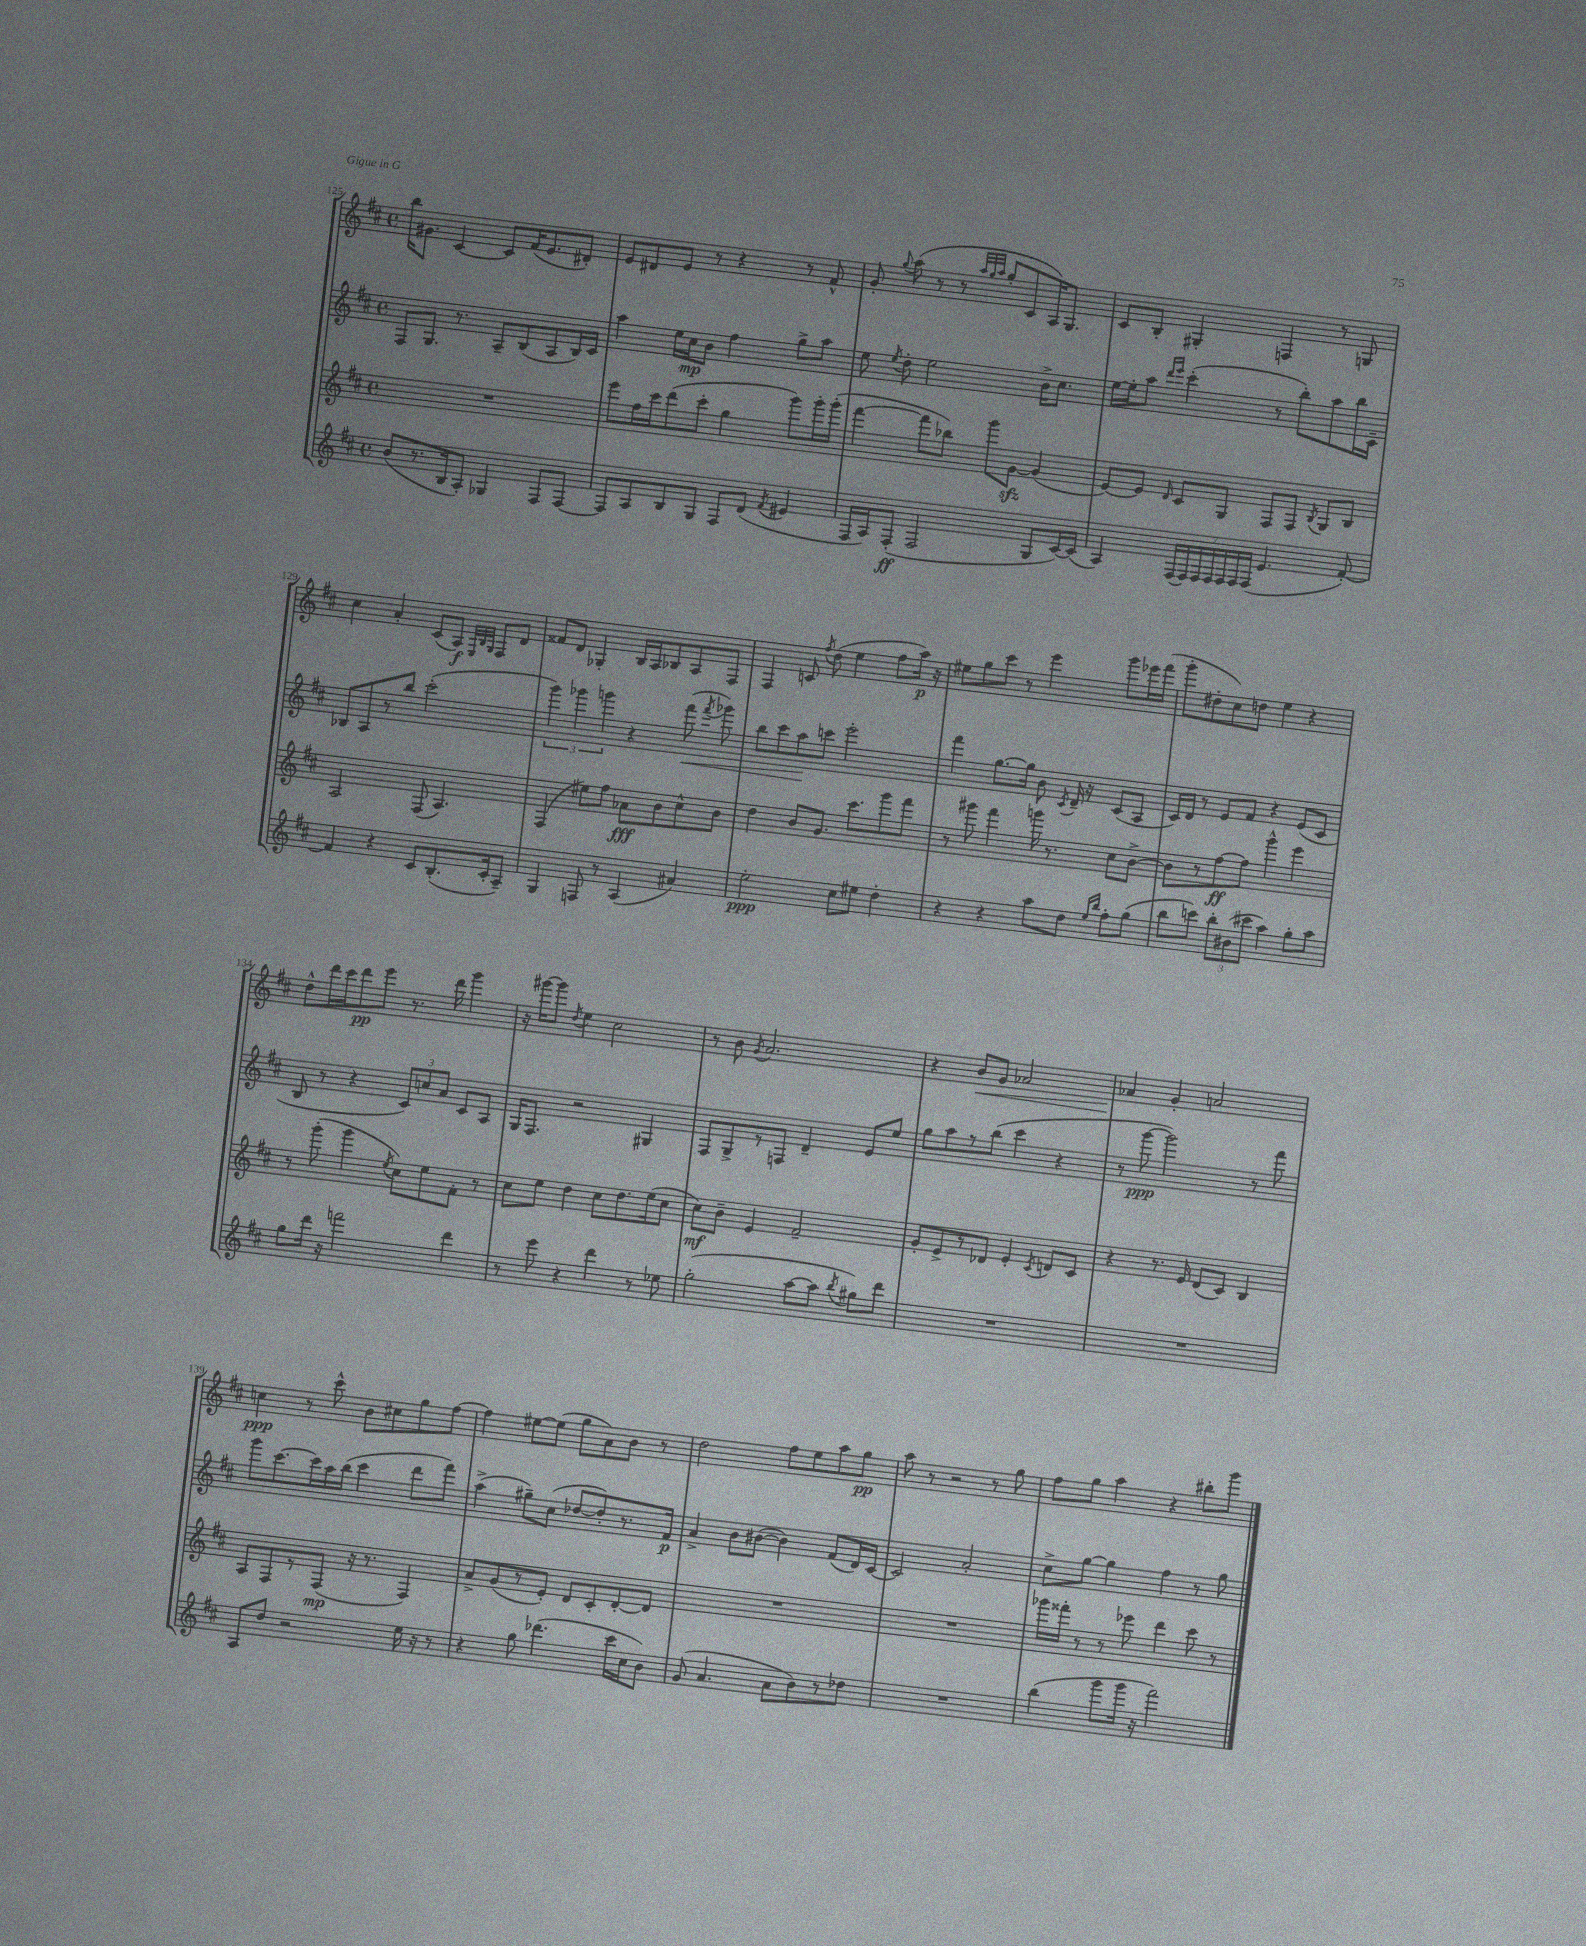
<<
\new StaffGroup <<
\new Staff = "s0" {
    \clef treble \key d \major \defaultTimeSignature \time 4/4
    \autoBeamOff b''16[ gis'8.] cis'4~ cis'8[ fis'16( e'8. dis'8]-.) |
    e'8[ dis'8 e'8] r8 r4 r8 fis'8-^ |
    g'8-. \appoggiatura { g''8 } a''8( r8 r8 \grace { a''32[ g''32 a''32] } g''8[-. cis'8 a16) g8.] |
    cis'8[ b8]-. gis4-. f4 r8 g8 |
    cis''4 a'4-. cis'8[( a8]\f) \grace { e32[ b32 g32] } fis8[ d'8] |
    fisis'8[ d'8] ges4-. b16[ a16 bes8 a8 fis8] |
    fis4 c'8 \acciaccatura { fis''8 } d''8( e''4 fis''8[ a''16]\p) r16 |
    eis''8[ g''8 cis'''8] r8 e'''4 g'''8[ ees'''16 fis'''16]( |
    g'''8[-. dis''8-. cis''8) d''8] e''4 r4 |
    d''8[-^ d'''16 cis'''16 d'''8\pp e'''8] r8. d'''16 g'''4 |
    r16 gis'''16[~ gis'''8] \acciaccatura { d''8 } e''4 cis''2 |
    r8 b'8 \acciaccatura { g'8 } a'2. |
    r4 b'8[\< g'8] aes'2 |
    aes'4\! g'4-. a'2 |
    c''4\ppp r8 cis'''8-^ b'8[ cis''8 g''8 fis''8]~ |
    fis''4 eis''8[~ eis''8]( g''8[ a'8) b'8] r8 |
    d''2 fis''8[ e''8 a''8 g''8]\pp |
    a''8 r8 r2 r8 g''8 |
    fis''8[ g''8] a''4 r4 bis''8[-. g'''8] \bar "|." |
}
\new Staff = "s1" {
    \clef treble \key d \major \defaultTimeSignature \time 4/4
    \autoBeamOff fis8[ g8.] r8. a8[-- b8( a8 b16) cis'16] |
    a''4 e''16[ cis''16\mp b'8] fis''4 g''8[-> a''8] |
    e''8 \acciaccatura { e''8 } d''8-. e''2 b'16[-> cis''8.] |
    e''16[~ e''16-. a''8] \grace { d'''16[ e'''16] } cis'''4-.( r8 b''8[-.) a''8 b''16 cis'16]-- |
    bes8[ a8 r8 b''8] cis'''2-.( |
    \tuplet 3/2 { g'''4) ges'''4 g'''4 } r4 fis'''8\<( \acciaccatura { fis'''8 } ges'''8) |
    b''8[ cis'''8 a''8\! c'''8] e'''2-. |
    fis'''4 g''8.[~ g''16] b'8 \acciaccatura { cis'8 } d'16-- r16 cis'8[( a8] |
    cis'16[) d'16] r8 e'8[ fis'8] r4 e'8[( cis'8] |
    b8 r8 r4 \tuplet 3/2 { cis'8[) c''8 a'8] } cis'8[ a8] |
    g16[ fis8.] r2 gis4 |
    fis8[ g8-> r8 f8] d'4-- e'8[ e''8] |
    g''8[ a''8 r8 b''8]( cis'''4 r4 |
    r8 g'''8~\ppp g'''2) r8 fis'''8 |
    g'''8[ cis'''8.~ cis'''16 a''16 b''16]( cis'''4 d'''8[ fis'''8]) |
    a''4->( gis''8[--) cis''8]( des''8[~ des''8-.) r8. fis'16]\p |
    a'4-> b'8[ bis'8]~( bis'4) fis'8[( d'16) cis'16]~ |
    cis'2 a'2-. |
    cis''8[-> g''8]~ g''4 fis''4 r8 g''8 \bar "|." |
}
\new Staff = "s2" {
    \clef treble \key d \major \defaultTimeSignature \time 4/4
    \autoBeamOff R1 |
    e'''8[ fis''16 cis'''16 d'''8( cis'''8]-. g''4 g'''8[) g'''16-. g'''16]-.( |
    fis'''4~ fis'''8[ bes''8]) g'''8[ g'8]~\sfz g'4( |
    e'8[~) e'8] \grace { d'16 } cis'8[ g8] fis8[ fis8] \acciaccatura { b8 } g8[ b8] |
    a2 fis8( a4.) |
    fis4( eis''8[) fis''8] aes'8[\fff b'8 cis''8-^ b'8] |
    d''4 b'8[ g'8.] cis'''8.[ g'''8 fis'''8] |
    r8 gis'''8 fis'''4 g'''16 r8. cis''8[ b'8]~-> |
    b'8[ r8 fis''8~\ff fis''8] g'''4-^ e'''4 |
    r8 g'''8-.( g'''4 \acciaccatura { e''8 } cis''8[) e''8 fis'8]-. r8 |
    cis''8[ e''8] d''4 cis''8[ d''8. e''16( cis''8] |
    cis''8[\mf) b'8]-- e'4 fis'2-- |
    g'8[-. e'8-> r8 des'8] e'4-. \acciaccatura { cis'8 } d'8[ cis'8] |
    r4 r8. e'16 d'8[( cis'8]) b4 |
    a8[ fis8 r8 fis8]\mp( r16 r8. fis4) |
    a'8[-> g'8( r8 e'8]-.) d'8[ cis'8-. d'8~-. d'8] |
    R1 |
    R1 |
    ges'''16[ fisis'''16]-. r8 r8 ees'''8 d'''4 cis'''8 r8 \bar "|." |
}
\new Staff = "s3" {
    \clef treble \key d \major \defaultTimeSignature \time 4/4
    \autoBeamOff b'8[( r8. b16 a8]-.) ges4 fis8[ fis8]~ |
    fis8[ a8 b8 g8] fis8[ d'8]( \acciaccatura { fis'8 } eis'4 |
    fis16[ a16) fis8]-.\ff( fis2 g8[ cis'16~) cis'16]( |
    a4) \tuplet 7/4 { fis16[( fis16) fis16 fis16 fis16 fis16 fis16]( } e'4. fis'8~-.) |
    fis'4 r4 cis'8[ b8.-.( cis'16-. a8]--) |
    g4 f8 r8 a4( ais'4) |
    e''2-.\ppp cis''8[ eis''8] d''4-. |
    r4 r4 a''8[ d''8] \grace { e''16[ b''16] } fis''8[-. g''8]( |
    b''8[ c'''8]) \tuplet 3/2 { b''8[-. bis'8( cis'''8] } a''4) g''8[-. a''8] |
    g''8[ d'''16] r16 f'''2 d'''4 |
    r8 e'''8 r4 d'''4 r8 ees''8 |
    g''2-.( a''8[~ a''8] \acciaccatura { b''8 } gis''8[) d'''8] |
    R1 |
    R1 |
    a8[ d''8] r2 e''16 r16 r8 |
    r4 g''8 des'''4.( cis'''16[ cis''16 b'8]) |
    g'8( a'4. a'8[ b'8) r8 des''8] |
    R1 |
    b''4( g'''8[ g'''16] r16 fis'''2) \bar "|." |
}
>>
>>
\layout { \context { \Score currentBarNumber = #125 } }
